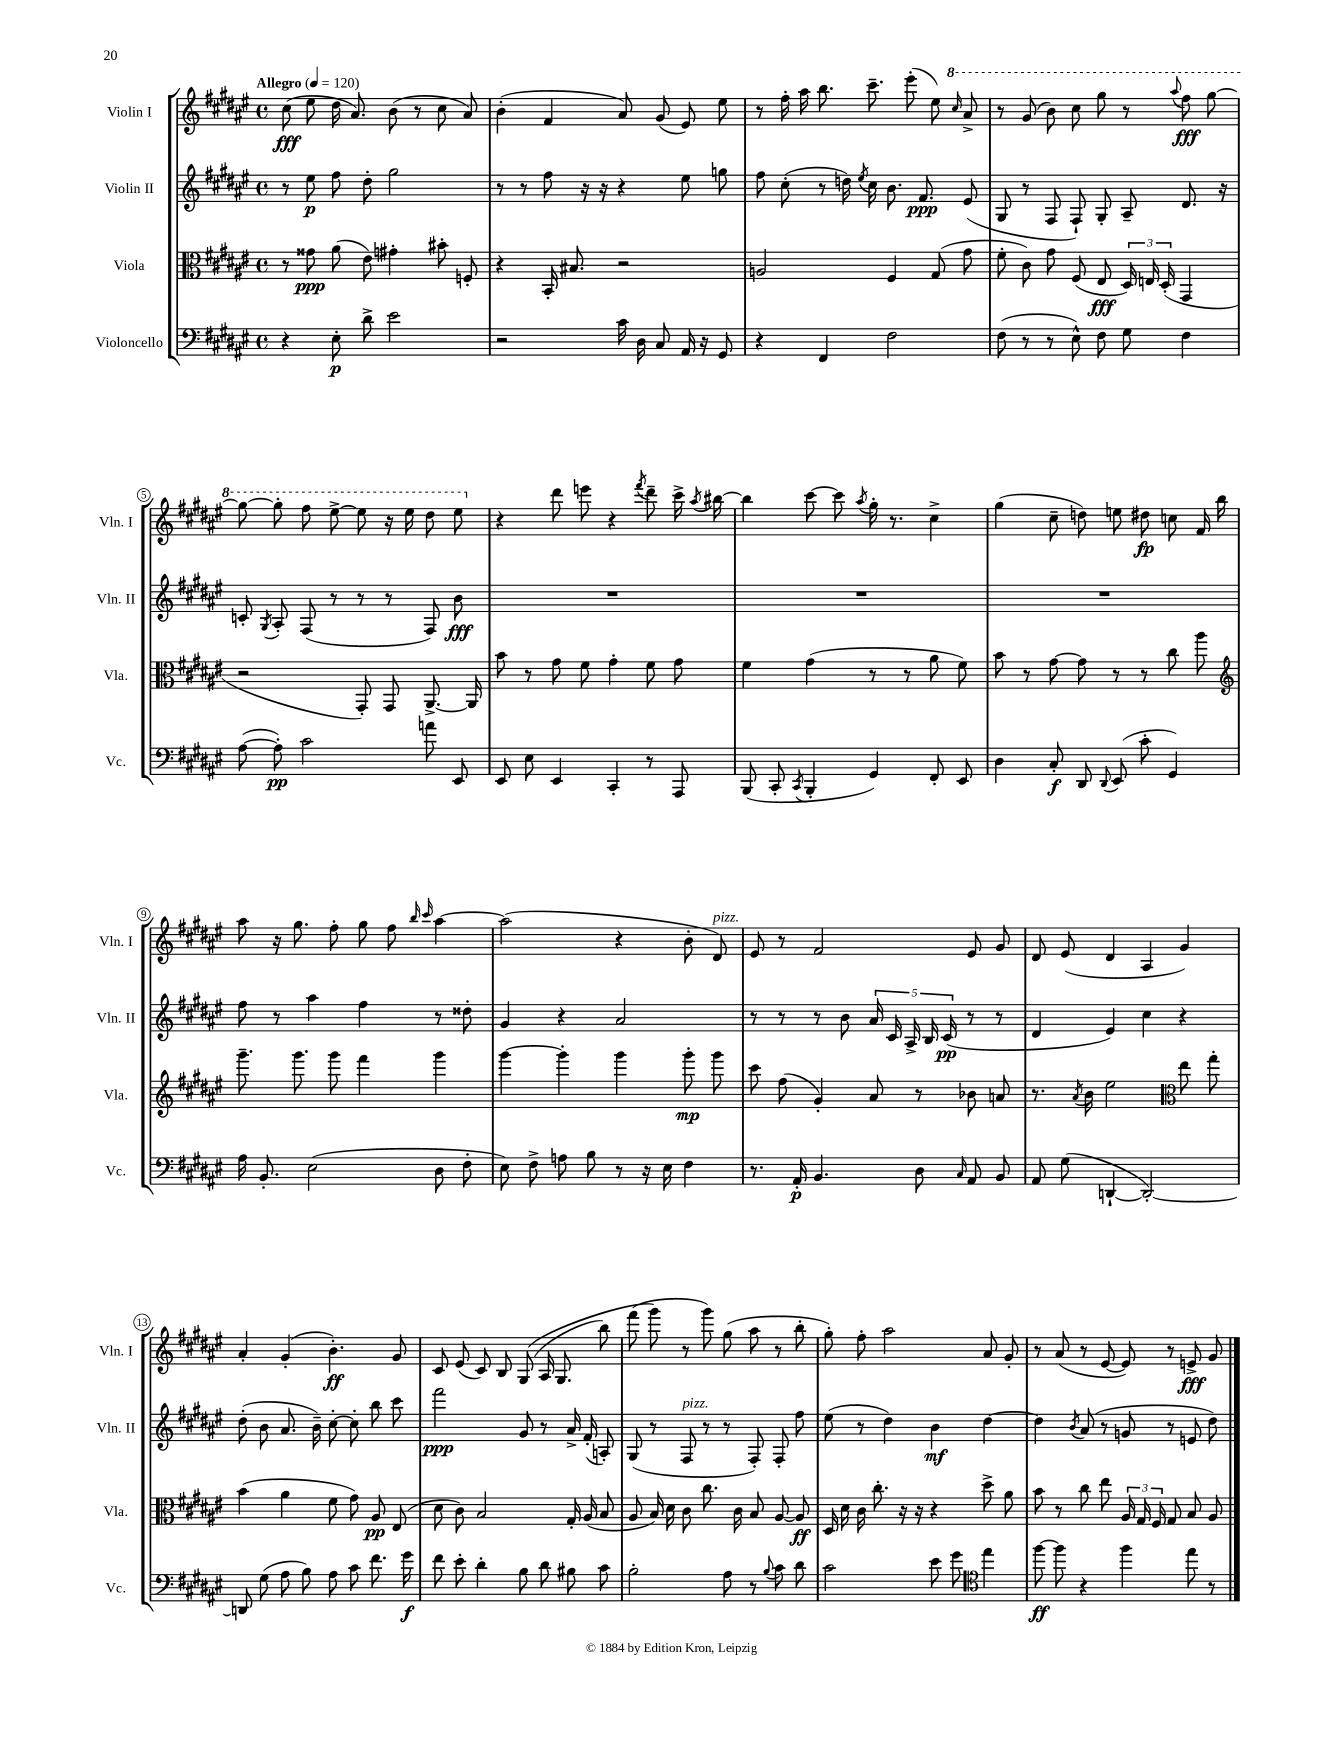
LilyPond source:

<<
\new StaffGroup <<
\new Staff = "s0" \with { instrumentName = "Violin I" shortInstrumentName = "Vln. I" } {
    \clef treble \key fis \major \defaultTimeSignature \time 4/4 \tempo "Allegro" 4 = 120
    \autoBeamOff cis''8\fff( eis''8 dis''16 ais'8.) b'8( r8 cis''8 ais'8) |
    b'4-.( fis'4 ais'8) gis'8( eis'8) eis''8 |
    r8 fis''16-. ais''16 b''8. cis'''8.-- eis'''8-.( eis''8) \ottava #1 \grace { cis'''16 } ais''8-> |
    r8 gis''8( b''8) cis'''8 gis'''8 r8 \appoggiatura { ais'''8 } fis'''8\fff gis'''8~ |
    gis'''8~ gis'''8-. fis'''8 eis'''8~-> eis'''8 r16 eis'''16 dis'''8 eis'''8 \ottava #0 |
    r4 dis'''8 e'''8 r4 \acciaccatura { fis'''8 } dis'''8-- cis'''16-> \acciaccatura { ais''8 } bis''16~ |
    bis''4 cis'''8~ cis'''8 \acciaccatura { ais''8 } gis''16-. r8. cis''4-> |
    gis''4( cis''8-- d''8) e''8 dis''8\fp c''8 fis'16 b''16 |
    ais''8 r16 gis''8. fis''8-. gis''8 fis''8 \grace { b''16 cis'''16 } ais''4~ |
    ais''2( r4 b'8-. dis'8^\markup { \italic "pizz." }) |
    eis'8 r8 fis'2 eis'8 gis'8 |
    dis'8 eis'8( dis'4 ais4 gis'4) |
    ais'4-. gis'4-.( b'4.-.\ff) gis'8 |
    cis'8 eis'8( cis'8) b8 gis8(\( ais16 gis8. b''8) |
    fis'''8( gis'''8\) r8 gis'''8) gis''8( ais''8 r8 b''8-. |
    gis''8-.) fis''8-. ais''2 ais'8 gis'8-. |
    r8 ais'8( r8 eis'8~ eis'8) r8 e'8->\fff gis'8 \bar "|." |
}
\new Staff = "s1" \with { instrumentName = "Violin II" shortInstrumentName = "Vln. II" } {
    \clef treble \key fis \major \defaultTimeSignature \time 4/4
    \autoBeamOff r8 eis''8\p fis''8 dis''8-. gis''2 |
    r8 r8 fis''8 r16 r16 r4 eis''8 g''8 |
    fis''8 cis''8-.( r8 d''16) \acciaccatura { eis''8 } cis''16 b'8. fis'8.\ppp eis'8( |
    gis8 r8 fis8 fis8-!) gis8-. ais8-- dis'8. r16 |
    c'8-. \acciaccatura { gis8 } ais8-. fis8( r8 r8 r8 fis8) b'8\fff |
    R1 |
    R1 |
    R1 |
    fis''8 r8 ais''4 fis''4 r8 disis''8-. |
    gis'4 r4 ais'2 |
    r8 r8 r8 b'8 \tuplet 5/4 { ais'16 cis'16 ais16-> b16 cis'16\pp( } r8 r8 |
    dis'4 eis'4) cis''4 r4 |
    dis''8-.( b'8 ais'8. b'16--) cis''8~-. cis''8-. b''8 cis'''8 |
    fis'''2\ppp gis'8 r8 ais'16-> fis'16-.( a8-.) |
    gis8( r8 fis8^\markup { \italic "pizz." } r8 r8 fis8-.) fis8-. fis''8 |
    eis''8( r8 dis''4) b'4\mf dis''4~ |
    dis''4 \acciaccatura { b'8 } ais'8( r8 g'8 r8 e'8 dis''8) \bar "|." |
}
\new Staff = "s2" \with { instrumentName = "Viola" shortInstrumentName = "Vla." } {
    \clef alto \key fis \major \defaultTimeSignature \time 4/4
    \autoBeamOff r8 gisis'8\ppp ais'8( eis'8) gis'4-. bis'8-. f8-. |
    r4 b,16-. bis8. r2 |
    a2 fis4 gis8( gis'8 |
    fis'8-. cis'8) gis'8 fis8( eis8\fff \tuplet 3/2 { dis16) e16 dis16-.( } gis,4 |
    r2 gis,8-.) gis,8 ais,8.~-> ais,16 |
    b'8 r8 gis'8 fis'8 gis'4-. fis'8 gis'8 |
    fis'4 gis'4( r8 r8 ais'8 fis'8) |
    b'8 r8 gis'8~ gis'8 r8 r8 cis''8 ais''8 |
    \clef treble gis'''8.-- gis'''8. gis'''8 fis'''4 gis'''4 |
    gis'''4~ gis'''4-. gis'''4 gis'''8-.\mp gis'''8 |
    cis'''8 fis''8( gis'4-.) ais'8 r8 bes'8 a'8 |
    r8. \acciaccatura { ais'8 } b'16 eis''2 \clef alto eis''8 gis''8-. |
    b'4( ais'4 fis'8 gis'8) ais8\pp eis8( |
    dis'8 cis'8) b2 gis16-. ais16( b8 |
    ais8 b16) dis'16 cis'8 cis''8. cis'16 b8 ais8~ ais8\ff |
    dis16 dis'16 cis'16 cis''8.-. r16 r16 r4 dis''8-> ais'8 |
    b'8 r8 cis''8 eis''8 \tuplet 3/2 { ais16 gis16 fis16 } gis8 b8 ais8 \bar "|." |
}
\new Staff = "s3" \with { instrumentName = "Violoncello" shortInstrumentName = "Vc." } {
    \clef bass \key fis \major \defaultTimeSignature \time 4/4
    \autoBeamOff r4 eis8-.\p dis'8-> eis'2 |
    r2 cis'16 dis16 cis8 ais,16 r16 gis,8 |
    r4 fis,4 fis2 |
    fis8( r8 r8 eis8-^) fis8 gis8 fis4 |
    ais8~( ais8-.\pp) cis'2 a'8 eis,8 |
    eis,8 eis8 eis,4 cis,4-. r8 ais,,8 |
    b,,8( cis,8-. \acciaccatura { cis,8 } b,,4-. gis,4) fis,8-. eis,8 |
    dis4 cis8-.\f dis,8 \appoggiatura { dis,8 } eis,8( cis'8-. gis,4) |
    ais16 b,8.-. eis2( dis8 fis8-. |
    eis8) fis8-> a8 b8 r8 r16 eis16 fis4 |
    r8. ais,16-.\p b,4. dis8 \grace { cis16 } ais,8 b,8 |
    ais,8 gis8( d,4~-! d,2~-.) |
    d,8 gis8( ais8 b8) ais8 cis'8 fis'8. gis'16\f |
    fis'8 eis'8-. dis'4-. b8 dis'8 bis8 cis'8 |
    b2-. ais8 r8 \appoggiatura { b8 } cis'8 dis'8 |
    cis'2 eis'8 gis'8 \clef tenor eis''4 |
    fis''8~\ff fis''8 r4 fis''4 eis''8 r8 \bar "|." |
}
>>
>>
\layout { \context { \Score \override BarNumber.stencil = #(make-stencil-circler 0.1 0.3 ly:text-interface::print) } }
